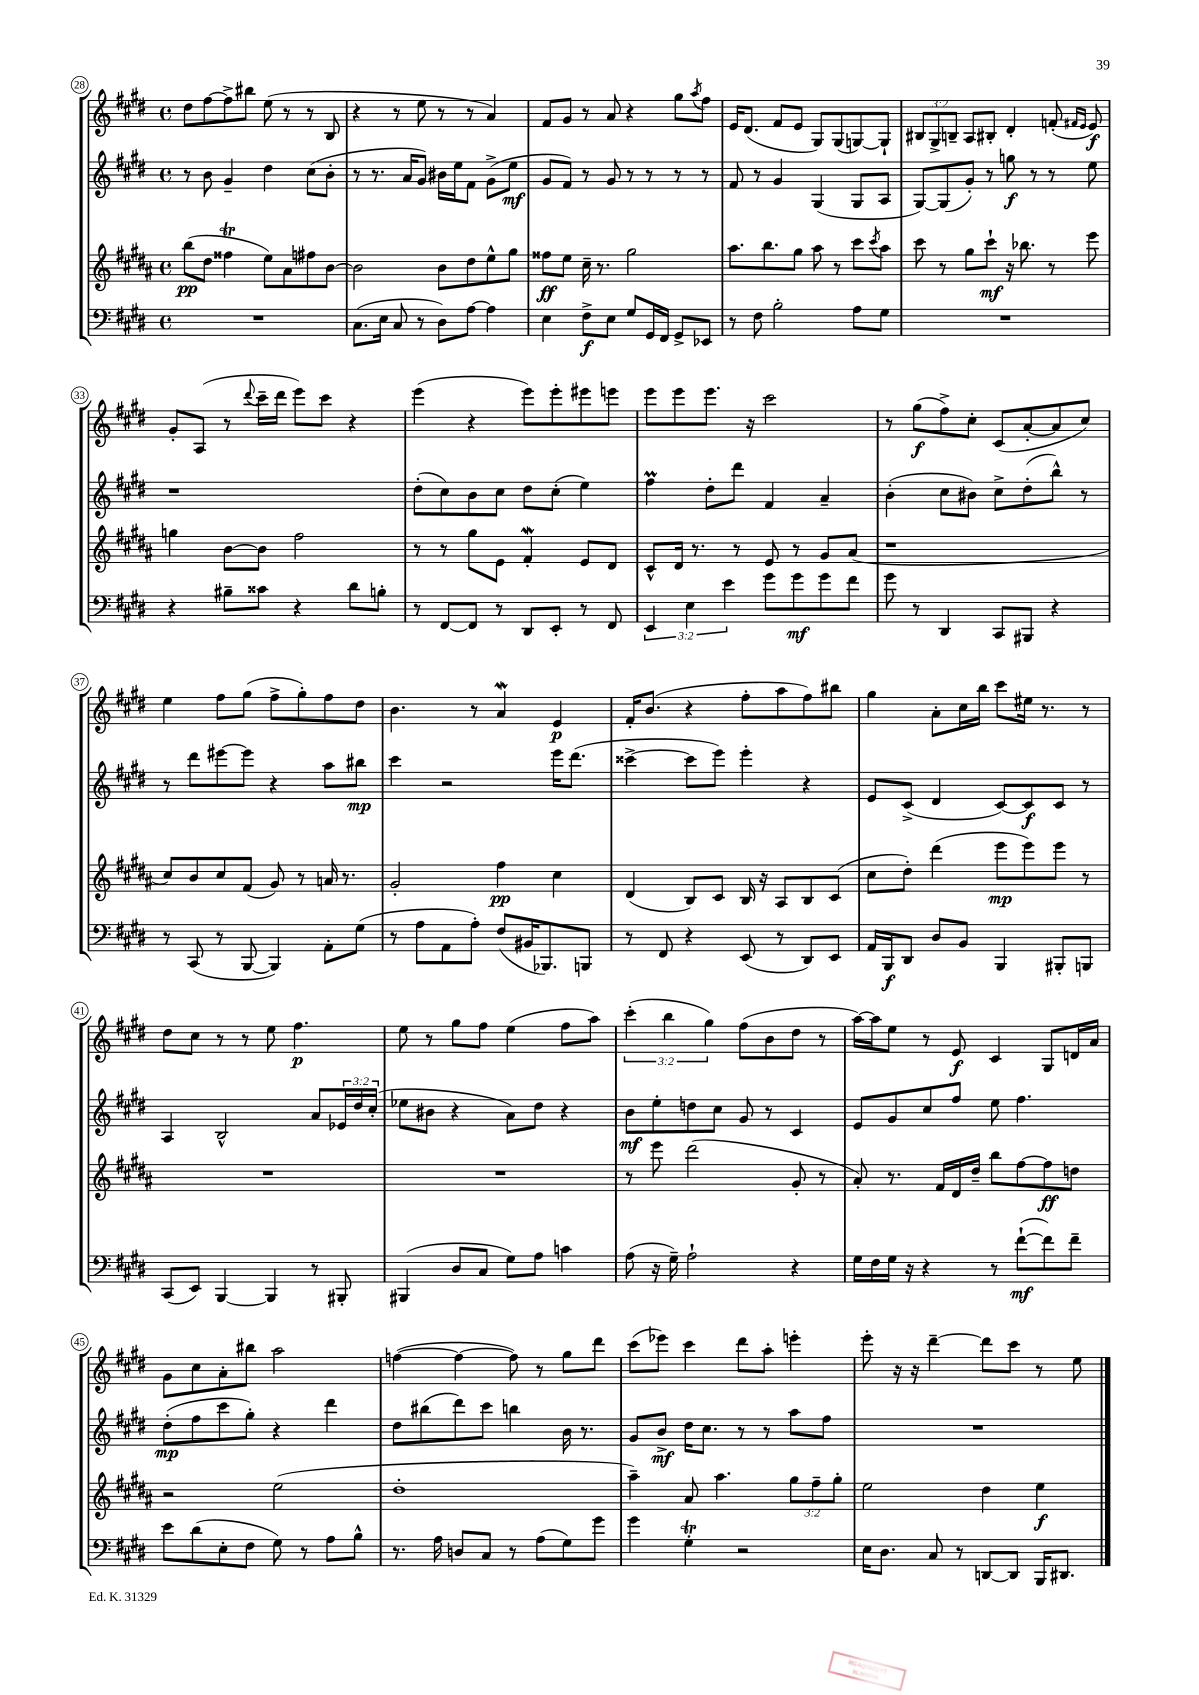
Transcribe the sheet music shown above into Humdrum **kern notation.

**kern	**kern	**kern	**kern
*staff4	*staff3	*staff2	*staff1
*clefF4	*clefG2	*clefG2	*clefG2
*k[f#c#g#d#]	*k[f#c#g#d#a#]	*k[f#c#g#d#]	*k[f#c#g#d#]
*M4/4	*M4/4	*M4/4	*M4/4
*met(c)	*met(c)	*met(c)	*met(c)
1r	(8bb\L	8r	8dd#\L
.	8dd#\J	8b\	[8ff#\
.	4ff##\	4g#~/	8ff#^\]
.	.	.	8bb#\J
.	8ee\L)	4dd#\	(8ee\
.	8a#\	.	8r
.	8ff#\	(8cc#\L	8r
.	[8b\J	8b'\J	8B/
=	=	=	=
(8.C#\L	2b\]	8r	4r
.	.	8.r	.
16E\Jk	.	.	.
8C#/	.	.	8r
.	.	16a/LK	.
8r	.	8g#/J)	8ee\
8D#\L)	8b\L	16b#\LL	8r
.	.	16ee\J	.
[8A\J	8dd#\	8f#\J	8r
4A\]	8ee^^\	(8g#^\L	4a/)
.	8gg#\J	8ee\J	.
=	=	=	=
4E\	8ff##\L	8g#/L	8f#/L
.	8ee\J	8f#/J)	8g#/J
8F#^\L	16cc#~\	8r	8r
.	8.r	.	.
8E\J	.	8g#/	8a/
8G#/L	2gg#\	8r	4r
16GG#/L	.	8r	.
16FF#/JJ	.	.	.
8GG#^/L	.	8r	8gg#\L
.	.	.	8qaa/
8EE-/J	.	8r	8ff#\J
=	=	=	=
8r	8.aa#\L	8f#/	16e/LK
.	.	.	(8.d#/J
8F#\	.	8r	.
.	8.bb\	.	.
2B'\	.	4g#/	8f#/L
.	8gg#\J	.	8e/J
.	8aa#\	(4G#/	8G#/L)
.	8r	.	(8G#/
8A\L	8ccc#\L	8G#/L	[8G/)
.	8qccc#/	.	.
8G#\J	8aa#\J	8A/J	8G`/]J
=	=	=	=
1r	8ccc#\	[8G#/L)	12B#/L
.	.	.	12G#^/
.	8r	(8G#/]	.
.	.	.	12B~/J
.	8gg#\L	8g#'/J)	8A/L
.	8ccc#`\J	8r	8B#'/J
.	16r	8gg\	4d#'/
.	8.bb-\	.	.
.	.	8r	.
.	8r	8r	(8f'/
.	.	.	16qqf#/LL
.	.	.	16qqe/JJ
.	8eee\	8ee\	8e/)
=	=	=	=
4r	4gg\	1r	8g#'/L
.	.	.	(8A/J
8B#~\L	[8b\L	.	8r
.	.	.	8qqddd#/
8c##\J	8b\]J	.	16ccc#~\LL
.	.	.	16ddd#\JJ
4r	2ff#\	.	8eee\L)
.	.	.	8ccc#\J
8d#\L	.	.	4r
8B'\J	.	.	.
=	=	=	=
8r	8r	(8dd#'\L	(4eee\
[8FF#/L	8r	8cc#\)	.
8FF#/]J	8gg#\L	8b\	4r
8r	8e\J	8cc#\J	.
8DD#/L	4f#'/	8dd#\L	8eee\L)
8EE'/J	.	(8cc#'\J	8eee'\
8r	8e/L	4ee\)	8eee#\
8FF#/	8d#/J	.	8eee\J
=	=	=	=
6EE/	8c#^^/L	4ff#\	8eee\L
.	16d#/Jk	.	8eee\
6E\	.	.	.
.	8.r	.	.
.	.	8dd#'\L	8.eee\J
6e\	.	.	.
.	8r	8ddd#\J	.
.	.	.	16r
8g#\L	8e/	4f#/	2ccc#\
8g#\	8r	.	.
8g#\	8g#/L	4a~/	.
8f#\J	(8a#/J	.	.
=	=	=	=
8g#\	1r	(4b'\	8r
8r	.	.	(8gg#\L
4DD#/	.	8cc#\L	8ff#^\)
.	.	8b#\J)	8cc#'\J
8CC#/L	.	8cc#^\L	(8c#/L
8BBB#/J	.	(8dd#'\	[8a'/
4r	.	8bb^^\J)	8a/]
.	.	8r	8cc#/J)
=	=	=	=
8r	8cc#/L)	8r	4ee\
(8CC#/	8b/	8ddd#\L	.
8r	8cc#/	[8eee#\	8ff#\L
[8BBB/	(8f#/J	8eee#\]J	(8gg#\J
4BBB/])	8g#/)	4r	8ff#^\L
.	8r	.	8gg#'\)
8AA'\L	16a/	8aa\L	8ff#\
.	8.r	.	.
(8G#\J	.	8bb#\J	8dd#\J
=	=	=	=
8r	2g#'/	4ccc#\	4.b\
8A\L	.	.	.
8AA\	.	2r	.
8A'\J)	.	.	8r
(8F#/L	4ff#\	.	4a/
16BB#/K	.	.	.
8.BBB-/)	.	.	.
.	4cc#\	16eee\LK	4e/
.	.	(8.ddd#\J	.
8BBB/J	.	.	.
=	=	=	=
8r	(4d#/	[4ccc##^\	16f#'/LK
.	.	.	(8.b/J
8FF#/	.	.	.
4r	8B/L)	8ccc##\]L	4r
.	8c#/J	8eee\J)	.
(8EE/	16B/	4eee'\	8ff#'\L
.	16r	.	.
8r	8A#/L	.	8aa\
8DD#/L)	8B/	4r	8ff#\)
8EE/J	(8c#/J	.	8bb#\J
=	=	=	=
16AA/LL	8cc#\L	8e/L	4gg#\
16BBB/J	.	.	.
8DD#/J	8dd#'\J)	(8c#^/J	.
8D#/L	(4ddd#\	4d#/	8a'\L
8BB/J	.	.	16cc#\L
.	.	.	16bb\JJ
4BBB/	8eee\L	[8c#/L)	8ccc#\L
.	8eee\)	8c#/]	16ee#\Jk
.	.	.	8.r
8BBB#'/L	8eee\J	8c#/J	.
8BBB/J	8r	8r	8r
=	=	=	=
(8CC#/L	1r	4A/	8dd#\L
8EE/J)	.	.	8cc#\J
[4BBB/	.	2B^^/	8r
.	.	.	8r
4BBB/]	.	.	8ee\
.	.	.	4.ff#\
8r	.	8a/L	.
8BBB#'/	.	24e-/L	.
.	.	24dd#/	.
.	.	(24cc#'/JJ	.
=	=	=	=
(4BBB#/	1r	8ee-\L	8ee\
.	.	8b#\J	8r
8D#/L	.	4r	8gg#\L
8C#/J	.	.	8ff#\J
8G#\L)	.	8a\L)	(4ee\
8A\J	.	8dd#\J	.
4c\	.	4r	8ff#\L
.	.	.	8aa\J)
=	=	=	=
(8A\	8r	8b\L	(6ccc#'\
16r	8eee\	8ee'\	.
.	.	.	6bb\
16G#~\)	.	.	.
2A`\	(2ddd#\	8dd\	.
.	.	.	6gg#\)
.	.	8cc#\J	.
.	.	8g#/	(8ff#\L
.	.	8r	8b\
4r	8g#'/	4c#/	8dd#\J
.	8r	.	8r
=	=	=	=
16G#\LL	8a#'/)	8e/L	[16aa\LL)
16F#\	.	.	16aa\]J
16G#\JJ	8.r	8g#/	8ee\J
16r	.	.	.
4r	.	8cc#/	8r
.	16f#/LL	.	.
.	16d#/	8ff#/J	8e/
.	16dd#~/JJ	.	.
8r	8bb\L	8ee\	4c#/
([8f#`\L	[8ff#\	4.ff#\	.
8f#\])	8ff#\]	.	8G#/L
8f#~\J	8dd\J	.	16d/L
.	.	.	16a/JJ
=	=	=	=
8e\L	2r	(8dd#'\L	8g#\L
(8d#\	.	8ff#\	8cc#\
8E'\	.	8ccc#\	8a'\
8F#\J	.	8gg#'\J)	8bb#\J
8G#\)	(2ee\	4r	2aa\
8r	.	.	.
8A\L	.	4ddd#\	.
8B^^\J	.	.	.
=	=	=	=
8.r	1dd#'	8dd#\L	([4ff\
.	.	(8bb#\	.
16A\	.	.	.
8D/L	.	8ddd#\)	4ff\_
8C#/J	.	8ccc#\J	.
8r	.	4bb\	8ff\])
(8A\L	.	.	8r
8G#\)	.	16b\	8gg#\L
.	.	8.r	.
8g#\J	.	.	8ddd#\J
=	=	=	=
4g#\	4aa#~\)	8g#/L	(8ccc#\L
.	.	8b^/J	8eee-\J)
4G#'\	8a#/	16dd#\LK	4ccc#\
.	.	8.cc#\J	.
.	4.aa#\	.	.
2r	.	8r	8ddd#\L
.	.	8r	8aa'\J
.	12gg#\L	8aa\L	4eee'\
.	12ff#~\	.	.
.	.	8ff#\J	.
.	12gg#'\J	.	.
=	=	=	=
16E\LK	2ee\	1r	8eee'\
8.D#\J	.	.	.
.	.	.	16r
.	.	.	16r
8C#/	.	.	[4ddd#~\
8r	.	.	.
[8DD/L	4dd#\	.	8ddd#\]L
8DD/]J	.	.	8ccc#\J
16BBB/LK	4ee\	.	8r
8.DD#/J	.	.	.
.	.	.	8ee\
==	==	==	==
*-	*-	*-	*-
